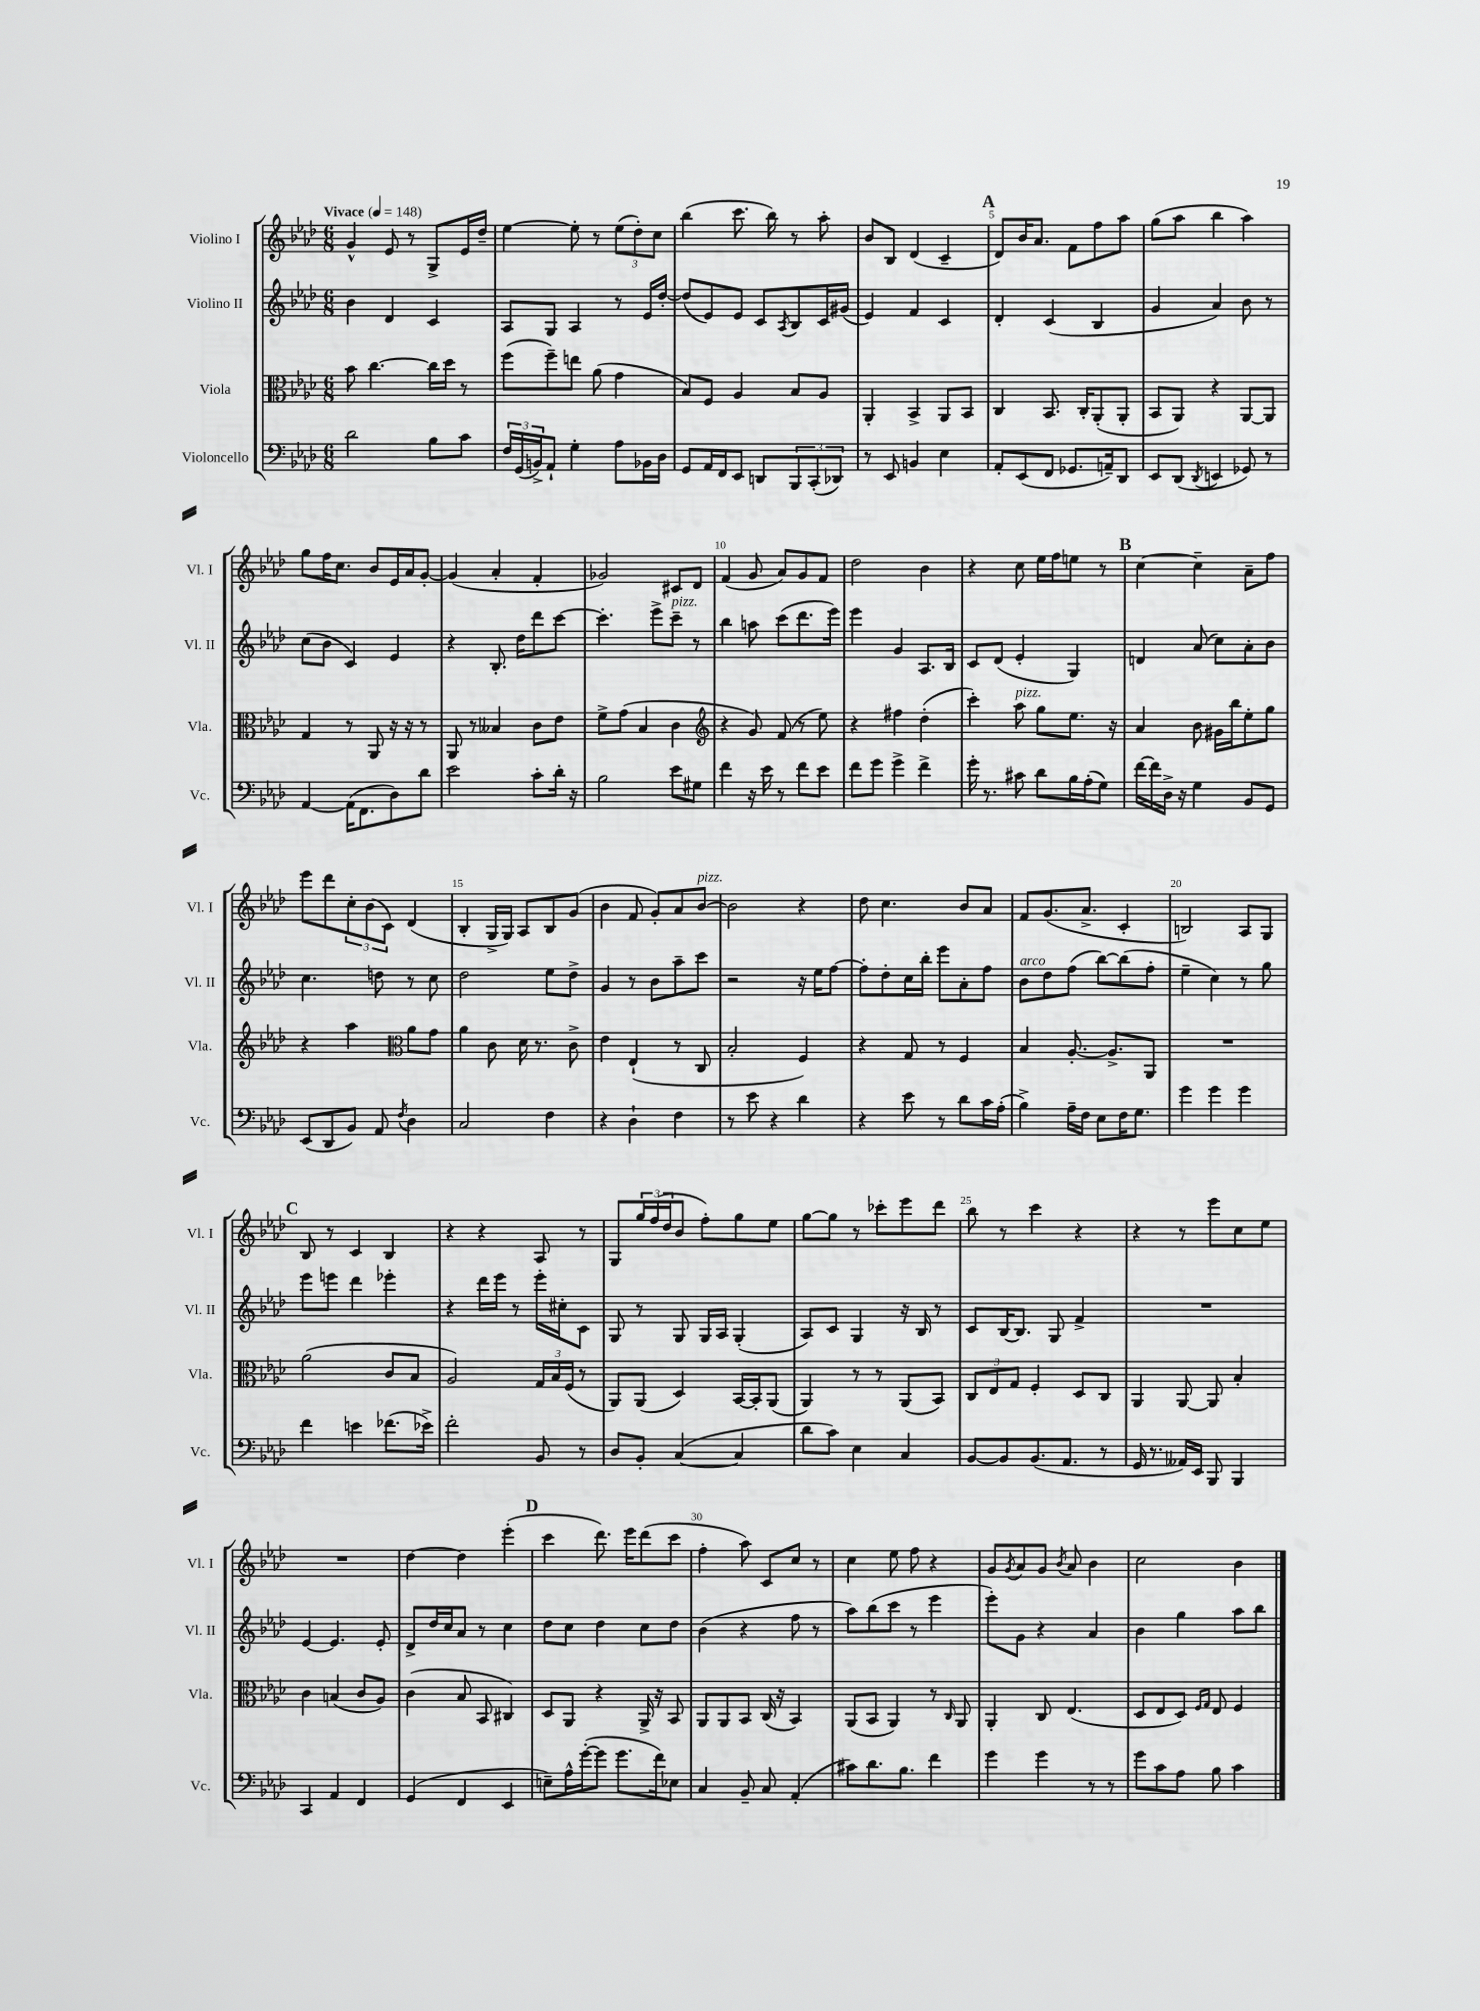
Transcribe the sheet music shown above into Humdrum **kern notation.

**kern	**kern	**kern	**kern
*part4	*part3	*part2	*part1
*staff4	*staff3	*staff2	*staff1
*I"Violoncello	*I"Viola	*I"Violino II	*I"Violino I
*I'Vc.	*I'Vla.	*I'Vl. II	*I'Vl. I
*clefF4	*clefC3	*clefG2	*clefG2
*k[b-e-a-d-]	*k[b-e-a-d-]	*k[b-e-a-d-]	*k[b-e-a-d-]
*M6/8	*M6/8	*M6/8	*M6/8
*MM148	*MM148	*MM148	*MM148
=1	=1	=1	=1
!	!	!	!LO:TX:a:B:t=Vivace
2d-\	8b-\	4b-\	4g^^/
.	[4.cc\	.	.
.	.	4d-/	8e-/
.	.	.	8r
8B-\L	16cc\LL]	4c/	8G^/L
.	16dd-\JJ	.	.
8c\J	8r	.	16e-/L
.	.	.	16dd-~/JJ
=2	=2	=2	=2
24F/LL	(8ff\L	8A-/L	[4ee-\
(24GG/	.	.	.
24BBn^/J)	.	.	.
8AA-`/J	8ff~\)	8G/J	.
4G'\	8een\J	4A-/	8ee-'\]
.	(8a-\	.	8r
8A-\L	4g\	8r	(12ee-\L
.	.	.	12dd-'\)
16BB-X\L	.	16e-/LL	.
.	.	.	12cc\J
16D-\JJ	.	[16dd-'/JJ	.
=3	=3	=3	=3
8GG/L	8B-/L)	(8dd-/L]	(4bb-\
16AA-/L	8F/J	8e-/)	.
16FF/J	.	.	.
8EE-/J	4A-/	8e-/J	8.ccc\
8DDn/L	.	8c/L	.
.	.	.	16bb-\)
.	.	8qA-/	.
12BBB-/	8B-/L	8B-/	8r
(12CC'/	.	.	.
.	8A-/J	16c/L	8aa-'\
12DD-X/J)	.	.	.
.	.	(16g#X/JJ	.
=4	=4	=4	=4
8r	4AA-'/	4e-/)	8b-/L
8EE-/	.	.	8B-/J
4BBn/	4BB-^/	4f/	(4d-/
4E-\	8AA-/L	4c/	4c~/
.	8BB-/J	.	.
!!LO:REH:place=s1:t=A
=5	=5	=5	=5
8AA-'/L	4C/	4d-'/	8d-/L)
(8EE-/	.	.	16b-/K
.	.	.	8.a-/J
8FF/J	8.BB-/	(4c/	.
8.GG-X/L	.	.	8f\L
.	16C'/KL	.	.
.	(8AA-'/	4B-/	8ff\
16AAn~/k)	.	.	.
8DD-/J	8AA-'/J	.	8aa-\J
=6	=6	=6	=6
8EE-/L	8BB-/L	4g/	(8gg\L
(8DD-/J	8AA-/J)	.	8aa-\J
8qDD-/	.	.	.
4EEn/	4r	4a-/)	4bb-\
8GG-X/)	[8AA-/L	8b-\	4aa-\)
8r	8AA-/J]	8r	.
!!LO:LB:g=z
=7	=7	=7	=7
[4AA-/	4G/	(8cc\L	8gg\L
.	.	8b-\J	16ff\K
.	.	.	8.cc\J
(16AA-\KL]	8r	4c/)	.
8.FF\	.	.	.
.	8AA-/	.	8b-/L
8D-\)	16r	4e-/	16e-/L
.	16r	.	16a-/J
8d-\J	8r	.	[8g'/J
=8	=8	=8	=8
2e-\	8AA-/	4r	(4g/]
.	8r	.	.
.	4B--X/	8.B-'/	4a-'/
.	.	16dd-\KL	.
8c'\L	8c\L	8ddd-\	4f'/
16d-'\Jk	8e-\J	[8ccc\J	.
16r	.	.	.
=9	=9	=9	=9
2B-\	8f^\L	4.ccc'\]	2g-X/)
.	(8g\J	.	.
.	4B-/	.	.
.	.	8eee-^\L	.
!	!	!LO:TX:a:i:t=pizz.	!
8e-\L	4c\	8ccc~\J	8c#X/L
8G#X\J	.	8r	8d-/J
=10	=10	=10	=10
*	*clefG2	*	*
4f\	4r	4bb-\	(4f/
16r	8g/)	8aan\	8g/
16e-\	.	.	.
8r	(8f/	(8ccc\L	8a-/L)
8f\L	8r	8.ddd-\	8g/
8e-\J	8ee-\)	.	8f/J
.	.	16eee-\Jk)	.
=11	=11	=11	=11
8f\L	4r	4eee-\	2dd-\
8g\J	.	.	.
4g^\	4ff#X\	4g/	.
4f^\	(4dd-'\	8.A-/L	4b-\
.	.	16B-/Jk	.
=12	=12	=12	=12
16g'\	4ccc'\)	8c/L	4r
8.r	.	.	.
.	.	(8d-/J	.
!	!LO:TX:a:i:t=pizz.	!	!
8c#X\	8aa-\	4e-'/	8cc\
8d-\L	8gg\L	.	16ee-\LL
.	.	.	16ff\J
16B-\L	8.ee-\J	4G/)	8een\J
(16A-'\J	.	.	.
8G\J)	.	.	8r
.	16r	.	.
!!LO:REH:place=s1:t=B
=13	=13	=13	=13
[16f\LL	4a-/	4dn/	[4cc\
16f\]	.	.	.
16D-^\JJ	.	.	.
16r	.	.	.
4G\	8b-\	(8a-/	4cc~\]
.	16g#X\LL	8cc\L)	.
.	16bb-\J	.	.
8BB-/L	8ee-'\	8a-'\	8a-~\L
8GG/J	8gg\J	8b-\J	8ff\J
!!LO:LB:g=z
=14	=14	=14	=14
(8EE-/L	4r	4.cc\	8eee-\L
8DD-/	.	.	8ddd-\
8BB-/J)	4aa-\	.	12cc'\
.	.	.	(12b-\
8AA-/	.	8ddn\	.
.	.	.	12c\J)
8qF/	.	.	.
*	*clefC3	*	*
4D-\	8a-\L	8r	(4d-/
.	8g\J	8cc\	.
=15	=15	=15	=15
2C/	4a-\	2dd-\	4B-'/
.	8c\	.	16G^/LL
.	.	.	16G/JJ)
.	16d-\	.	8A-/L
.	8.r	.	.
4F\	.	8ee-\L	8B-/
.	8c^\	8dd-^\J	(8g/J
=16	=16	=16	=16
4r	4e-\	4g/	4b-\
4D-`\	(4E-`/	8r	8f/
.	.	8b-\L	8g'/L)
4F\	8r	8aa-~\	8a-/
!	!	!	!LO:TX:a:i:t=pizz.
.	8C/	8ccc\J	[8b-/J
=17	=17	=17	=17
8r	2B-'/	2r	2b-\]
8e-\	.	.	.
4r	.	.	.
4d-\	4F/)	16r	4r
.	.	16ee-\KL	.
.	.	[8ff\J	.
=18	=18	=18	=18
4r	4r	8ff'\L]	8dd-\
.	.	8dd-'\	4.cc\
8e-\	8G/	16cc\L	.
.	.	16bb-'\JJ	.
8r	8r	8eee-\L	.
8d-\L	4F/	8a-'\	8b-/L
16c\L	.	8ff\J	8a-/J
(16A-'\JJ	.	.	.
=19	=19	=19	=19
!	!	!LO:TX:a:i:t=arco	!
4B-^\)	4B-/	8b-\L	8f/L
.	.	8dd-\	(8.g/
16A-~\LL	[8.A-'/	(8ff\J	.
16F\JJ	.	.	8.a-^/J
8E-\L	.	[8bb-\L)	.
.	8.A-^/L]	.	.
16F\K	.	(8bb-\]	4c'/
8.G\J	.	.	.
.	8AA-/J	8ff'\J	.
=20	=20	=20	=20
4g\	2.r	4ee-~\	2Bn/)
4g\	.	4cc\)	.
4g\	.	8r	8A-/L
.	.	8gg\	8G/J
!!LO:LB:g=z
!!LO:REH:place=s1:t=C
=21	=21	=21	=21
4f\	(2a-\	8eee-\L	8B-/
.	.	8eeen\J	8r
4en\	.	4ddd-\	4c/
(8.f-X\L	8c/L	4eee-X'\	4B-/
.	8B-/J	.	.
16e-X^\Jk)	.	.	.
=22	=22	=22	=22
2f'\	2A-/)	4r	4r
.	.	16ddd-\LL	4r
.	.	16eee-\JJ	.
.	.	8r	.
8BB-/	24G/LL	16eee-'\LL	8A-/
.	24B-/	.	.
.	.	16cc#X'\J	.
.	(24F/JJ	.	.
8r	8r	8c\J	8r
=23	=23	=23	=23
8D-/L	8AA-/L)	8G/	8G/L
8BB-'/J	(8AA-/J	8r	24gg/L
.	.	.	(24ff/
.	.	.	24dd-/J
([4C/	4D-/)	8G/	8b-/J
.	.	16G/LL	8ff'\L)
.	.	16A-/JJ	.
4C/]	[16BB-/LL	(4G'/	8gg\
.	16BB-'/J]	.	.
.	(8AA-/J	.	8ee-\J
=24	=24	=24	=24
8d-\L	4AA-/)	8A-/L)	[8gg\L
8c\J)	.	8c/J	8gg\J]
4E-\	8r	4G/	8r
.	8r	.	8ccc-X'\L
4C/	(8AA-/L	16r	8eee-\
.	.	16B-/	.
.	8BB-/J)	8r	8ddd-\J
=25	=25	=25	=25
[8BB-/L	12C/L	8c/L	8bb-\
.	12E-/	.	.
8BB-/]	.	[16B-/K	8r
.	12G/J	.	.
.	.	8.B-/J]	.
(8.BB-/	4F'/	.	4ccc\
.	.	8G/	.
8.AA-/J	.	.	.
.	8D-/L	4f^/	4r
8r	8C/J	.	.
=26	=26	=26	=26
16GG/	4AA-/	2.r	4r
8.r	.	.	.
16AA--X/LL)	[8AA-/	.	8r
16EE-/JJ	.	.	.
8BBB-/	8AA-/]	.	8eee-\L
4BBB-/	4B-'/	.	8cc\
.	.	.	8ee-\J
!!LO:LB:g=z
=27	=27	=27	=27
4CC/	4c\	[4e-/	2.r
4AA-/	(4Bn/	4.e-/]	.
4FF/	8c/L	.	.
.	8A-/J)	8e-'/	.
=28	=28	=28	=28
(4GG/	(4c\	8d-^/L	[4dd-\
.	.	16dd-/L	.
.	.	16cc/J	.
4FF/	8B-/	8a-/J	4dd-\]
.	8BB-/	8r	.
4EE-/	4C#X/)	4cc\	(4eee-'\
!!LO:REH:place=s1:t=D
=29	=29	=29	=29
8En~\L)	8D-/L	8dd-\L	4ccc\
16A-^^\L	8AA-/J	8cc\J	.
([16g'\J	.	.	.
8g\J]	4r	4dd-\	8.ddd-\)
8.g\L	.	.	.
.	.	.	16eee-\KL
.	16AA-^/	8cc\L	(8ddd-\
16f\k)	16r	.	.
8E-X\J	8BB-/	8dd-\J	8ccc\J
=30	=30	=30	=30
4C/	8AA-/L	(4b-\	4ff'\
.	8AA-/	.	.
8BB-~/	8BB-/J	4r	8aa-\)
8C/	(16C/	.	8c/L
.	16r	.	.
(4AA-'/	4BB-/)	8ff\	8cc/J
.	.	8r	8r
=31	=31	=31	=31
8c#X\L)	(8AA-/L	8aa-\L)	4cc\
8.d-\	8BB-/J	(8bb-\	.
.	4AA-/)	8ccc\J	8ee-\
8.B-\J	.	.	.
.	.	8r	8ff\
4f\	8r	4eee-\	4r
.	16qqC/	.	.
.	8AA-/	.	.
=32	=32	=32	=32
4g\	4AA-'/	8eee-'\L)	8g/L
.	.	.	8qg/
.	.	8g\J	8a-/
4g\	8C/	4r	8g/J
.	.	.	8qb-/
.	(4.E-/	.	8a-/
8r	.	4a-/	4b-\
8r	.	.	.
=33	=33	=33	=33
8g\L	8D-/L	4b-\	2cc\
8c\	8E-/	.	.
8A-\J	8D-/J)	4gg\	.
.	16qqF/LL	.	.
.	16qqG/JJ	.	.
8B-\	8E-/	.	.
4c\	4F/	8aa-\L	4b-\
.	.	8bb-\J	.
==	==	==	==
*-	*-	*-	*-
